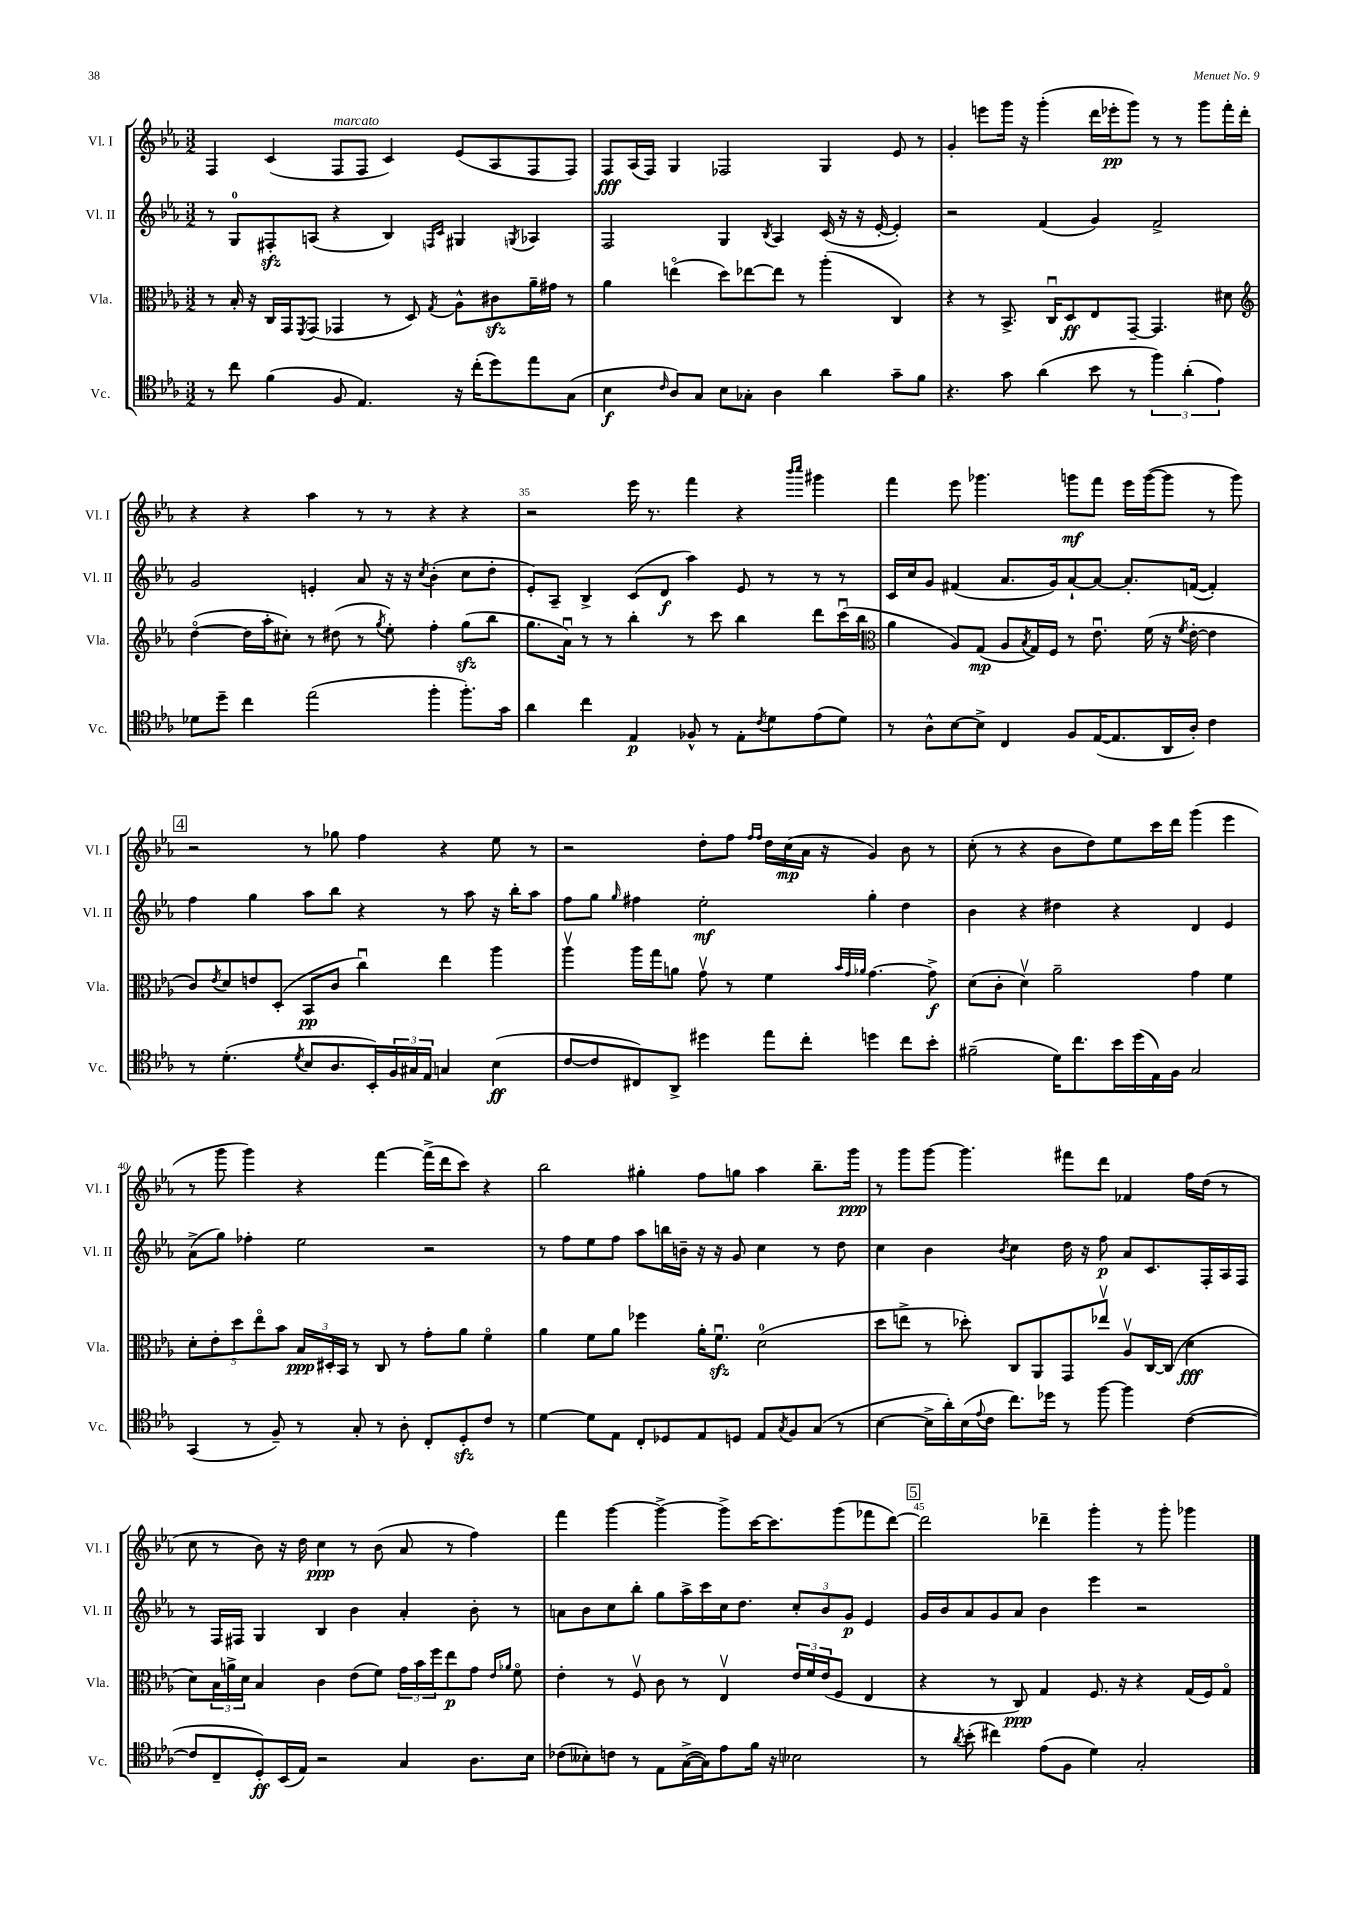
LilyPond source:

<<
\new StaffGroup <<
\new Staff = "s0" \with { instrumentName = "Vl. I" shortInstrumentName = "Vl. I" } {
    \clef treble \key ees \major \numericTimeSignature \time 3/2
    f4 c'4( f8^\markup { \italic "marcato" } f8 c'4) ees'8( aes8 f8 f8) |
    f8\fff aes16( f16) g4 fes2 g4 ees'8 r8 |
    g'4-. e'''8 g'''16 r16 g'''4-.( d'''16 ees'''16-.\pp g'''8) r8 r8 g'''8 f'''16-. d'''16-. |
    r4 r4 aes''4 r8 r8 r4 r4 |
    r2 ees'''16 r8. f'''4 r4 \grace { bes'''16 c''''16 } gis'''4 |
    f'''4 ees'''8 ges'''4. g'''8\mf f'''8 ees'''16 g'''16~( g'''8 r8 g'''8) |
    \mark \markup { \box "4" } r2 r8 ges''8 f''4 r4 ees''8 r8 |
    r2 d''8-. f''8 \grace { f''16 f''16 } d''16 c''16\mp( aes'16 r16 g'4) bes'8 r8 |
    c''8-.( r8 r4 bes'8 d''8) ees''8 c'''16 d'''16 g'''4( ees'''4 |
    r8 g'''8 g'''4) r4 f'''4~ f'''16->( d'''16 c'''8) r4 |
    bes''2 gis''4-. f''8 g''8 aes''4 bes''8.-- g'''16\ppp |
    r8 g'''8 g'''8~ g'''4. fis'''8 d'''8 fes'4 f''16 d''16( r8 |
    c''8 r8 bes'8) r16 d''16 c''4\ppp r8 bes'8( aes'8 r8 f''4) |
    f'''4 g'''4~ g'''4~-> g'''8-> c'''16~ c'''8. g'''8( fes'''8 d'''8~) |
    \mark \markup { \box "5" } d'''2 des'''4-- g'''4-. r8 g'''8-. ges'''4 \bar "|." |
}
\new Staff = "s1" \with { instrumentName = "Vl. II" shortInstrumentName = "Vl. II" } {
    \clef treble \key ees \major \numericTimeSignature \time 3/2
    r8 g8-0 fis8-.\sfz a8( r4 bes4) \grace { f16 c'16 } gis4 \acciaccatura { g8 } aes4 |
    f2 g4 \acciaccatura { bes8 } aes4 c'16( r16 r16 ees'16~-. ees'4-.) |
    r2 f'4( g'4) f'2-> |
    g'2 e'4-. aes'8 r16 r16 \acciaccatura { c''8 } bes'4-.( c''8 d''8-. |
    ees'8-.) aes8-- bes4-> c'8( d'8\f aes''4) ees'8 r8 r8 r8 |
    c'16 c''16 g'8 fis'4( aes'8. g'16) aes'8~-! aes'8~ aes'8.-. f'16~( f'4-.) |
    \mark \markup { \box "4" } f''4 g''4 aes''8 bes''8 r4 r8 aes''8 r16 bes''16-. aes''8 |
    f''8 g''8 \grace { g''16 } fis''4 ees''2-.\mf g''4-. d''4 |
    bes'4 r4 dis''4 r4 d'4 ees'4 |
    aes'8->( g''8) fes''4-. ees''2 r2 |
    r8 f''8 ees''8 f''8 aes''8 b''16 b'16-- r16 r16 g'8 c''4 r8 d''8 |
    c''4 bes'4 \acciaccatura { bes'8 } c''4 d''16 r16 f''8\p aes'8 c'8. f16-. aes16 f16 |
    r8 f16 fis16 g4 bes4 bes'4 aes'4-. bes'8-. r8 |
    a'8 bes'8 c''8 bes''8-. g''8 aes''16-> c'''16 c''16 d''8. \tuplet 3/2 { c''8-. bes'8 g'8\p } ees'4 |
    \mark \markup { \box "5" } g'16 bes'16 aes'8 g'8 aes'8 bes'4 ees'''4 r2 \bar "|." |
}
\new Staff = "s2" \with { instrumentName = "Vla." shortInstrumentName = "Vla." } {
    \clef alto \key ees \major \numericTimeSignature \time 3/2
    r8 bes16-. r16 c16 g,16 \acciaccatura { f,8 } g,8( ges,4 r8 d8) \acciaccatura { g8 } aes8-^ cis'8\sfz aes'16-- gis'16 r8 |
    aes'4 e''4\flageolet( d''8) ees''8~ ees''8 r8 aes''4-.( c4) |
    r4 r8 bes,8.-> c16\downbow d8\ff ees8 g,8~-- g,4. dis'8 |
    \clef treble d''4~\flageolet( d''16 aes''16-. cis''8-.) r8 dis''8( r8 \acciaccatura { g''8 } ees''8-.) f''4-. g''8\sfz( bes''8 |
    g''8. aes'16\downbow) r8 r8 bes''4-. r8 c'''8 bes''4 d'''8 c'''16\downbow( bes''16 |
    \clef alto aes'4 aes8) g8\mp( aes8 \acciaccatura { bes8 } g16) f16 r8 ees'8.\downbow f'16( r16 \acciaccatura { f'8 } ees'16~-. ees'4 |
    \mark \markup { \box "4" } c'8) \acciaccatura { ees'8 } d'8 e'8 d8-.( bes,8\pp c'8 c''4\downbow) ees''4 aes''4 |
    aes''4\upbow aes''16 g''16 a'8 g'8\upbow r8 f'4 \grace { bes'32 g'32 aes'32 } g'4.~ g'8->\f |
    d'8( c'8-. d'4\upbow) aes'2-- g'4 f'4 |
    \tuplet 5/4 { d'8-. ees'8-. d''8 ees''8\flageolet bes'8 } \tuplet 3/2 { bes16\ppp dis16-. bes,16 } r8 c8 r8 g'8-. aes'8 f'4\flageolet |
    aes'4 f'8 aes'8 fes''4 aes'16-. f'8.\downbow\sfz d'2-0( |
    d''8 e''8-> r8 des''8-.) c8 aes,8 g,8 ees''8\upbow aes8\upbow c16~ c16( d'4\fff |
    d'8) \tuplet 3/2 { bes16 a'16-> d'16 } bes4 c'4 ees'8( f'8) \tuplet 3/2 { g'16 bes'16 f''16 } ees''8\p g'8 \grace { ees'16 aes'16 } f'8\flageolet |
    ees'4-. r8 f8\upbow c'8 r8 ees4\upbow \tuplet 3/2 { ees'16 f'16 ees'16( } f8 ees4 |
    \mark \markup { \box "5" } r4 r8 c8\ppp) g4 f8. r16 r4 g16( f16) g8\flageolet \bar "|." |
}
\new Staff = "s3" \with { instrumentName = "Vc." shortInstrumentName = "Vc." } {
    \clef tenor \key ees \major \numericTimeSignature \time 3/2
    r8 c''8 f'4( f8 ees4.) r16 c''16-.( d''8) ees''8 g8( |
    bes4\f \grace { c'16 } aes8) g8 bes8 ges8-. aes4 aes'4 g'8-- f'8 |
    r4. g'8 aes'4( bes'8 r8 \tuplet 3/2 { f''4) aes'4-.( ees'4) } |
    des'8 d''8-- c''4 ees''2( f''4-. f''8.-.) g'16 |
    aes'4 c''4 ees4\p fes8-^ r8 ees8-. \acciaccatura { c'8 } d'8 ees'8( d'8) |
    r8 aes8-^ bes8~ bes8-> c4 f8 ees16~( ees8. aes,16 aes16-.) c'4 |
    \mark \markup { \box "4" } r8 d'4.-.( \acciaccatura { d'8 } bes8 aes8. bes,16-.) \tuplet 3/2 { f16 gis16 ees16 } g4 bes4\ff( |
    c'8~ c'8 cis8) aes,8-> dis''4 ees''8 c''8-. d''4 c''8 bes'8-. |
    fis'2--( d'16) c''8. bes'16 d''16( ees16) f16 g2 |
    g,4( r8 f8--) r8 g8-. r8 aes8-. c8-. d8-.\sfz c'8 r8 |
    d'4~ d'8 ees8 c8-. des8 ees8 d8 ees8 \acciaccatura { g8 } f8 g8( r8 |
    bes4~ bes16-> aes'16-.) bes16( \appoggiatura { ees'8 } c'16 c''8.) des''16 r8 f''8~ f''4 c'4~( |
    c'8 c8-- d8-.\ff) bes,16( ees16) r2 g4 aes8. bes16 |
    ces'8( beses8-.) c'8 r8 ees8 g16~->( g16) ees'8 f'16 r16 bes2 |
    \mark \markup { \box "5" } r8 \acciaccatura { aes'8 } bes'8-.( cis''4) ees'8( f8 d'4) g2-. \bar "|." |
}
>>
>>
\layout { \context { \Score currentBarNumber = #31 \override BarNumber.break-visibility = ##(#f #t #t) barNumberVisibility = #(every-nth-bar-number-visible 5) } }
